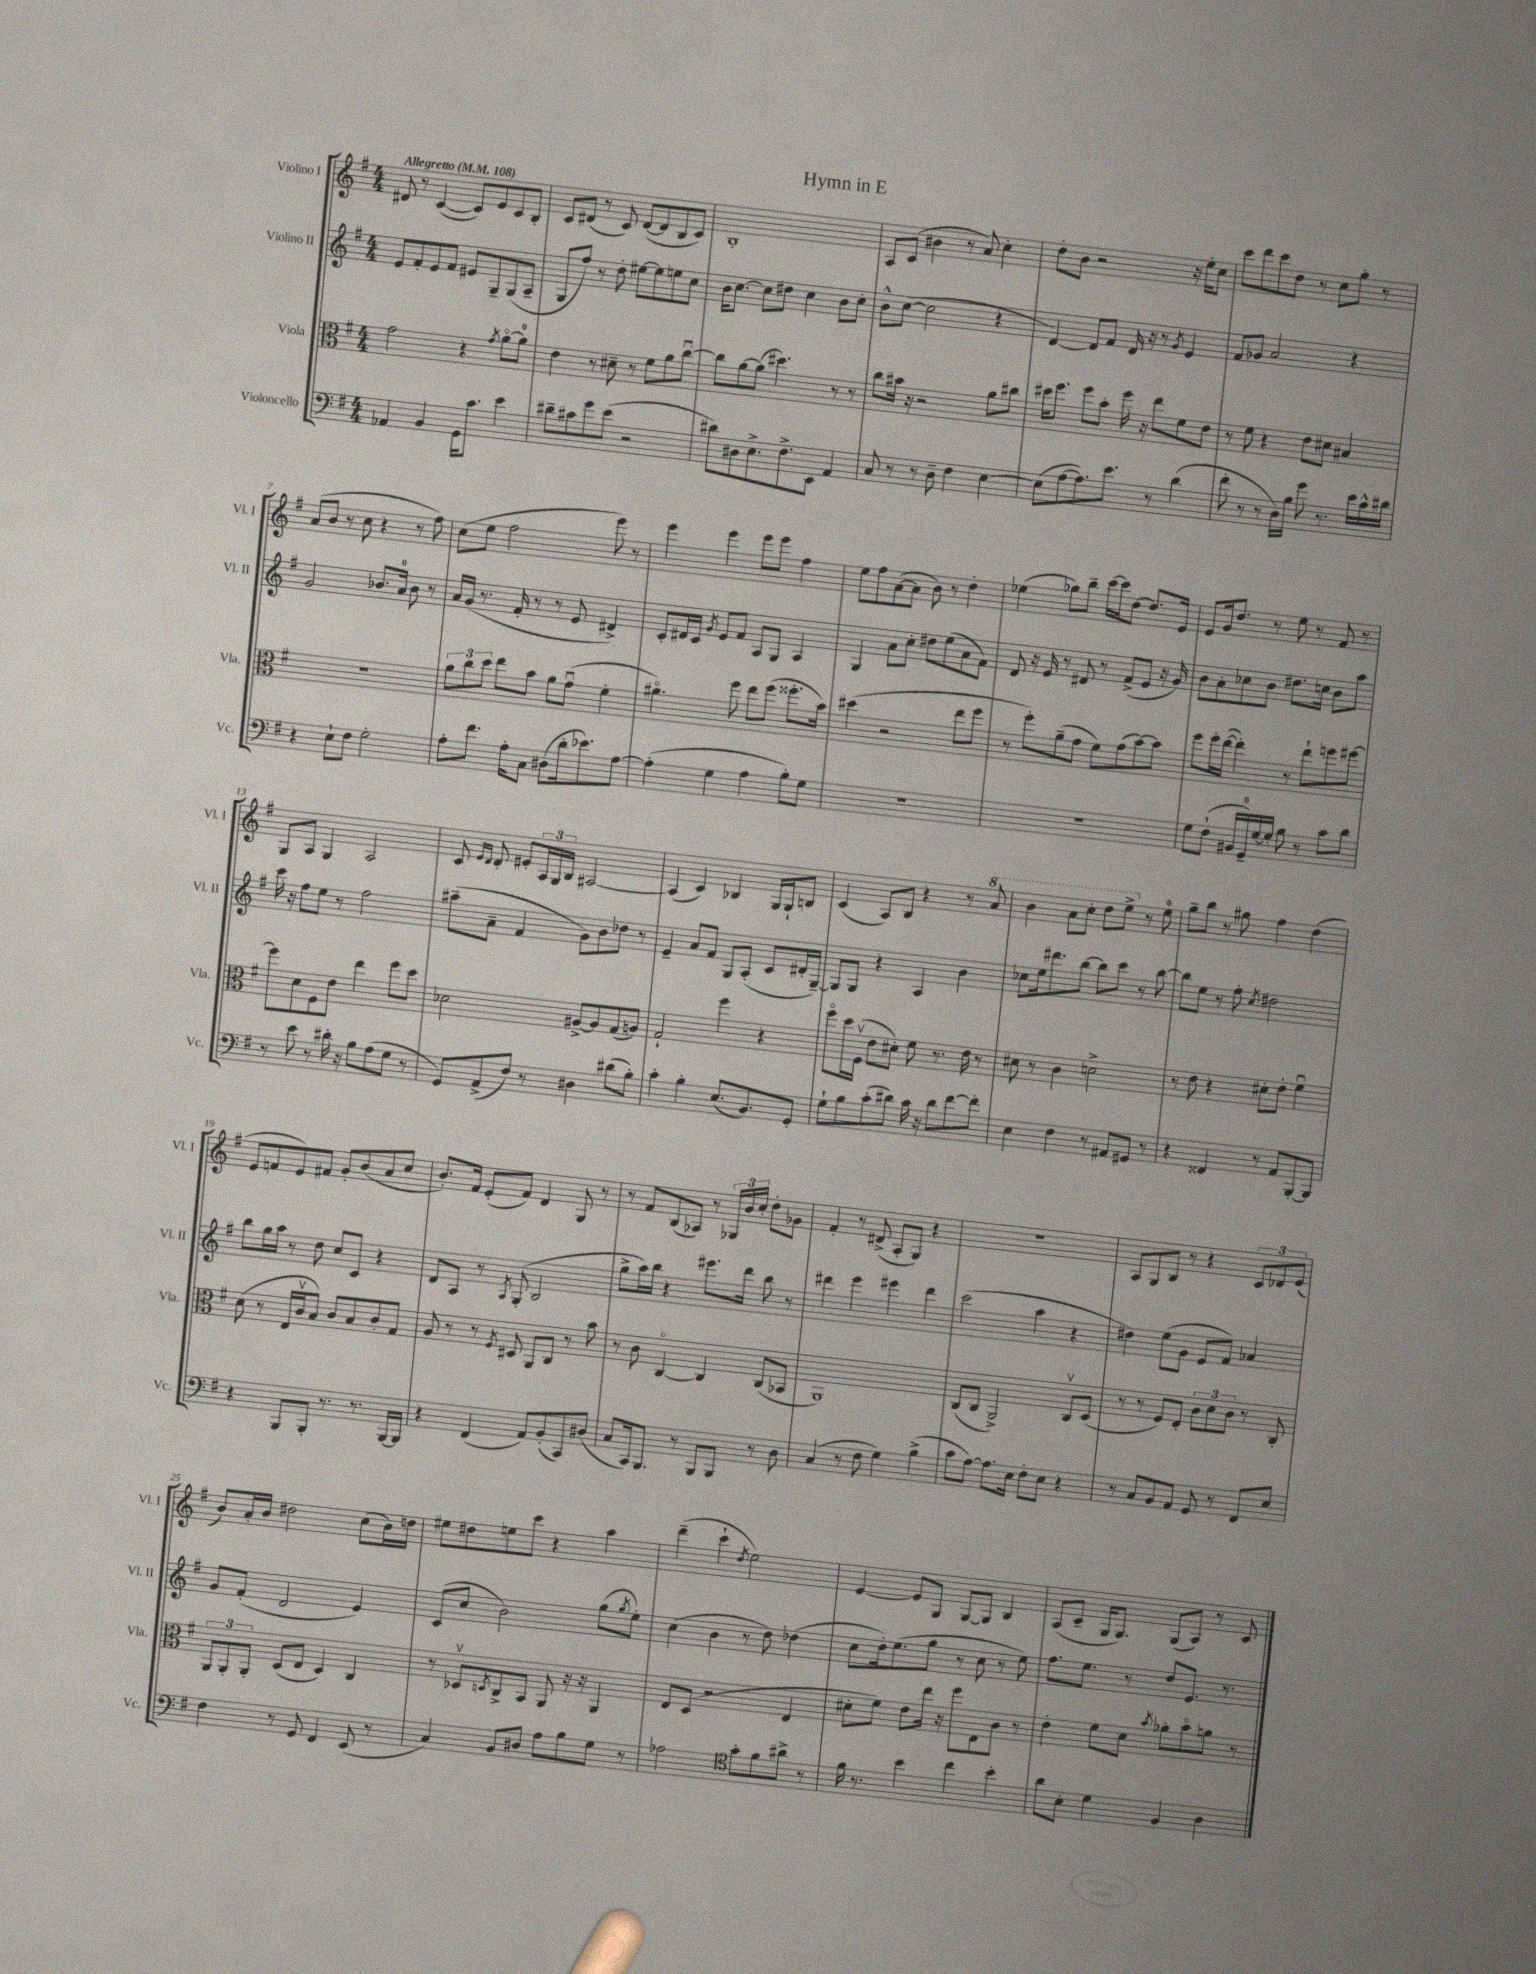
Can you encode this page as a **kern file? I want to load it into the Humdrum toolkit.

**kern	**kern	**kern	**kern
*staff4	*staff3	*staff2	*staff1
*clefF4	*clefC3	*clefG2	*clefG2
*k[f#]	*k[f#]	*k[f#]	*k[f#]
*M4/4	*M4/4	*M4/4	*M4/4
*MM108	*MM108	*MM108	*MM108
4AA-/	2g\	8e/L	8d#/
.	.	8f#'/	8r
4BB/	.	8e/	([4c/
.	.	8f#/J	.
16GG\LK	4r	8e#/L	8c/]L)
8.c\J	.	.	.
.	.	8G~/	8e/
.	8qg/	.	.
4e\	[8ao\L	(8G/	8c/
.	8a\]J	8A~/J	8B'/J
=	=	=	=
8d#~\L	4e\	8G/L	8c/L
8c#\	.	8ff#/J)	(8d#/J
8g\	8r	8r	8r
(8e\J	8d#~\	8dd'\	8c/)
2r	8r	[8ee#\L	([8d#/L
.	8f#\L	8ee#\]	8d#/]
.	8a\	8ee\	8B/
.	[8ccu\J	8cc\J	8c/J)
=	=	=	=
8d#\L)	8cc\]L	16b\LK	1B'
.	.	[8.cc\J	.
8D#\	[8a\	.	.
8.E^\	(8a\]J	8cc\]L	.
.	4.dd#\)	8dd#\J	.
8.F#^\	.	.	.
.	.	4cc\	.
8EE\J	.	.	.
4AA/	8r	8b\L	.
.	8r	8cc'\J	.
=	=	=	=
8C/	8cc\L	8b^^\L	8A/L
8r	16b#\Jk	([8cc\J	(8c/J
.	16r	.	.
8r	2r	2cc\]	4b#\
8D~\	.	.	.
4F#\	.	.	8r
.	.	.	8a/)
[4E\	8a\L	4r	4cc'\
.	8cc#\J	.	.
=	=	=	=
(8E\]L	16dd#\LK	[4d/)	8dd'\L
.	8.ff#\J	.	.
[8A\	.	.	8b\J
8.A\])	8ff#\L	8d/]L	2r
.	8b'\J	8f#/J	.
8.e\J	.	.	.
.	16ff#\	16d/	.
.	16r	16r	.
8r	8ee\L	8r	.
.	.	8qg/	.
(4d\	8f#\	4e/	16r
.	.	.	16ee'\LK
.	8e\J	.	8cc\J
=	=	=	=
8f#'\	8r	8f#/L	8ccc\L
8r	8f#\	8g-/J	8ddd\
8r	4r	2a/	8ccc\
16D\LL)	.	.	8dd\J
16B\JJ	.	.	.
8g\	8e\L	.	8r
8.r	8d#\J	.	8cc\L
.	4B#/	4r	8gg'\J
16e\LL	.	.	.
16c^^\	.	.	8r
16d#\JJ	.	.	.
=	=	=	=
4r	1r	2g/	(8a/L
.	.	.	8b/J
8E`\L	.	.	8r
8F#\J	.	.	8cc\
2G'\	.	8.b-/L	4r
.	.	16a/Jk	.
.	.	8b-\	8r
.	.	8r	8ff#\)
=	=	=	=
8A'\L	12a\L	16a/LL	(8cc\L
.	.	(16g/JJ	.
.	12cc\	.	.
8.f#\J	.	8.r	8ee\J
.	12dd\J	.	.
.	8ee\L	.	2ff#\
16A'\LK	.	16f#'/	.
8C\J	8b\J	8r	.
(8D#\L	8a\L	8r	.
16d'\k	(8gu\J	8e/	.
8.e-\)	.	.	.
.	4f#'\	4d#^/)	8eee\)
[8A\J	.	.	8r
=	=	=	=
(4A'\]	4.a#o\)	8c'/L	4eee\
.	.	16d#/L	.
.	.	16c/JJ	.
.	.	8qg/	.
4G\	.	8e/L	4eee\
.	8ff#\	8f#/J	.
4A\	8ee\L	8A/L	8eee\L
.	(8ff#\J	8G/J	8eee\J
8B'\L)	8.ff##'\L	4A/	4ff#\
8G\J	.	.	.
.	16b\Jk)	.	.
=	=	=	=
1r	(4dd#\	4G/	8ee\L
.	.	.	8ff#\
.	2r	8a\L	([8a\
.	.	8cc'\J	8a\]J
.	.	8dd#\L	8b\)
.	.	(8ee\	8r
.	8ee\L	8a\	4dd'\
.	8ff#\J	8f#\J)	.
=	=	=	=
1r	8r	8d/	(4ee-\
.	8ff#'\L)	16r	.
.	.	16e/	.
.	(8a~\	8r	8gg-\L)
.	8g\J	8d#/	8bb~\J
.	8f#\L)	8r	[16ccc\LL
.	.	.	16ccc\]J
.	(8g\	(8f#^/L	[8dd\J
.	[8b\)	8e/J	8.dd/]L
.	8b\]J	16r	.
.	.	16g/)	16e/Jk
=	=	=	=
8G\L	8ff#\L	8b\L	8e/L
(8F#`\J	16ff#'\L	8a'\	16g/k
.	([16ee\JJ	.	8.dd/J
16BB#/LL	4ee'\])	8cc-\	.
16GG~/)	.	.	.
[16G/	.	8b\J	8r
16G'/]JJ	.	.	.
8B\	8r	8.dd#\L	8ee\
8r	8ee`\L	.	8r
.	.	16cc\Jk	.
8c\L	8ff\	8b\L	8f#/
8d\J	[8ff#\J	8aa\J	8r
=	=	=	=
8r	8ff#\]L	16ccc\	8G/L
.	.	16r	.
8e\	8d\	8ff#\L	8A/J
8r	8F#\	8ee\J	4G/
16d#'\	8e\J	8r	.
16r	.	.	.
8B\L	4ee\	2ff#\	2A/
(8A\	.	.	.
8G\J	8ff#\L	.	.
8r	8dd\J	.	.
=	=	=	=
8GG/L)	2d-\	(8aa#~\L	8c/
.	.	.	16qqe/LL
.	.	.	16qqd/JJ
(8AA^/	.	8a~\J	8d'/
8F#/J)	.	4f#/	8e#'/L
8r	.	.	24A/L
.	.	.	24G/
.	.	.	24B/JJ
4D#\	[8A#^/L	8g\L)	[2A#/
.	8A#/]	8b\	.
(8d#\L	(8G/	8dd-\J	.
8B'\J)	8A/J)	8r	.
=	=	=	=
4c'\	2G`/	4e~/	(4A#/]
4B'\	.	8a/L	4c/)
.	.	8f#/J	.
(8.E/L	4ff#\	8G/L	4B-/
.	.	(8A'/J	.
8.BB/)	.	.	.
.	4r	8c/L	16G/LL
.	.	.	16G`/J
8GG'/J	.	16d#'/L	8B/J
.	.	[16G~/JJ)	.
=	=	=	=
8G`\L	8ff#o\L	8G/]L	(4c/
8B\	16dd\L	8G/J	.
.	(16F#v\JJ	.	.
(8c'\	8e\L	4r	8A/L)
8d#\J)	8d#'\J)	.	8B/J
16c\	8f#\	4A/	4r
16r	.	.	.
8d#\L	8.r	.	.
[8f#\	.	4b\	8r
.	16e\	.	.
8f#'\]J	8r	.	8aa/
=	=	=	=
4E\	8d#\	8cc-\L	4bb\
.	8r	16ee\k	.
.	.	8.ddd#\	.
4F#\	4c\	.	8aa\L
.	.	[8bb\J	8ccc'\J
8r	2d^\	8bb\]L	8ddd\L
8AA#/L	.	8ccc\J	8eee^\J
8GG#/J	.	8r	8r
8r	.	[8bb\	8ee\
=	=	=	=
4r	8r	8bb\]L	8gg~\L
.	8e\	8ee\J	8bb\J
4FF##/	4r	8r	8r
.	.	8ff#'\	8gg#\
.	.	8qcc/	.
8r	8d#'\L	2dd#\	4ff#\
8AA/L	8e'\J	.	.
[8BBB'/	4f#u\	.	(4dd\
8BBB/]J	.	.	.
=	=	=	=
4r	(8d\	8bb\L	8e/L
.	8r	16gg\L	8f/
.	.	16aa\JJ	.
8BBB/L	16E/LL	8r	8e/)
.	16cv/J	.	.
8BBB'/J	8B/J)	8dd\	8f#/J
8.r	8c/L	8cc/L	8g'/L
.	8B/	8c/J	(8b/
8.r	.	.	.
.	8c'/	4r	8a/
[16BBB/LL	8G/J	.	8cc/J
16BBB/]JJ	.	.	.
=	=	=	=
4r	8A/	8d/L	8.b'/L)
.	8r	8A/J	.
.	.	.	16f#/Jk
(4FF#/	8r	8r	(8e'/L
.	8qF#/	8qA/	.
.	8D#/	(8G'/	8f#/J)
8AA/L)	8AA/L	2B/	4d/
(8BB'/	8C/J	.	.
8CC/)	8r	.	8G/
(8D#/J	8b\	.	8r
=	=	=	=
8C/L	8r	8gg^\L	8r
16CC/k)	8c\	16aa\L)	8f#/L
8.BBB/J	.	16bb\JJ	.
.	[4Co/	4r	(8B/
8r	.	.	8A-/J)
8BBB/L	4C/]	8.eee#\L	8r
8BBB/J	.	.	24G-/LL
.	.	.	24b/
.	.	16ddd\Jk	.
.	.	.	24cc'/JJ
8r	(8C/L	8bb\	8dd'\L
8D\	8BB-/J	8r	8g-\J
=	=	=	=
(4C/	1AA)	4ddd#\	4f#'/
8r	.	4eee\	8r
8F#\	.	.	(8d#^/
4G\)	.	4eee#\	8A'/L
.	.	.	8G/J)
(4B^\	.	4ddd#\	4r
=	=	=	=
8c\L	(8C/L	(2ccc\	1r
[8A\J)	8C/J	.	.
8.A\]L	2AA^/)	.	.
16E\Jk	.	.	.
8F#'\L	.	4aa\	.
8E\J	.	.	.
4r	8Cv/L	4r	.
.	(8D/J	.	.
=	=	=	=
8r	8r	4dd#\)	8A/L
8C/L	8r	.	8G/
8BB/	8F#/L)	(8ee\L	8B/J
8AA/J	8E'/J	8g\J	8r
8GG/	12c\L	8e/L	4r
.	12d\	.	.
8r	.	8f#/J)	.
.	12c\J	.	.
8FF#/L	8r	4a-/	12c/L
.	.	.	12d-/
8E/J	8C'/	.	.
.	.	.	(12e/J
=	=	=	=
4F#\	12AA/L	8g/L	8b/L)
.	12AA'/	.	.
.	.	(8f#'/J	16a'/L
.	12AA'/J	.	.
.	.	.	16b/JJ
8r	(8D/L	2d/	2dd#\
8GG/	8E/J	.	.
4FF#/	4D/)	.	.
(8EE/	4C/	4e/)	(8cc\L
8r	.	.	16b\L)
.	.	.	16dd\JJ
=	=	=	=
4C/)	8r	(8c/L	8ee#\L
.	8D-v/L	8cc/J	8dd#\
.	8qD/	.	.
8BB/L	8C^/	2b\)	8ee\
8D#/J	8BB/J	.	8ccc\J
8A\L	8AA/	.	4r
8B\	16r	.	.
.	16r	.	.
8G\J	4AA/	(8gg\L	4aa\
.	.	8qgg/	.
8r	.	8ee'\J)	.
=	=	=	=
2A-\	8E/L	(4cc\	(4ddd~\
.	(8D/J	.	.
.	2r	4b\	4ccc`\
*clefC4	*	*	*
.	.	.	8qdd/
8g'\L	.	8r	2ee\)
8f#\	.	8dd\)	.
8a#^\J	4E/	(4dd-\	.
8r	.	.	.
=	=	=	=
16f#\	8d#'\L	8cc\L	[4e/
8.r	.	.	.
.	8f#\J)	16dd'\k)	.
.	.	(8.ee\	.
4b\	8e\L	.	8e/]L
.	16ee\Jk	8gg\J	8G/J
.	16r	.	.
4cc\	8ff#\L	8r	[8G/L
.	8E\	8cc\	8G/]J
4b'\	8c\J	8r	4B/
.	8r	8ee\)	.
=	=	=	=
8a\L	4e'\	8.ff#\L	(8A/L
8B'\J	.	.	8c~/J
.	.	8.ee\J	.
4d\	8f#\L	.	16G/LK
.	.	.	8.G/J)
.	8d\J	8r	.
.	8qb/	.	.
4F#/	8a-'\L	8dd/L	(8G/L
.	8bo\	8.e/J	8A/J)
4A\	8a\J	.	8r
.	.	8.r	.
.	8r	.	8c/
==	==	==	==
*-	*-	*-	*-
